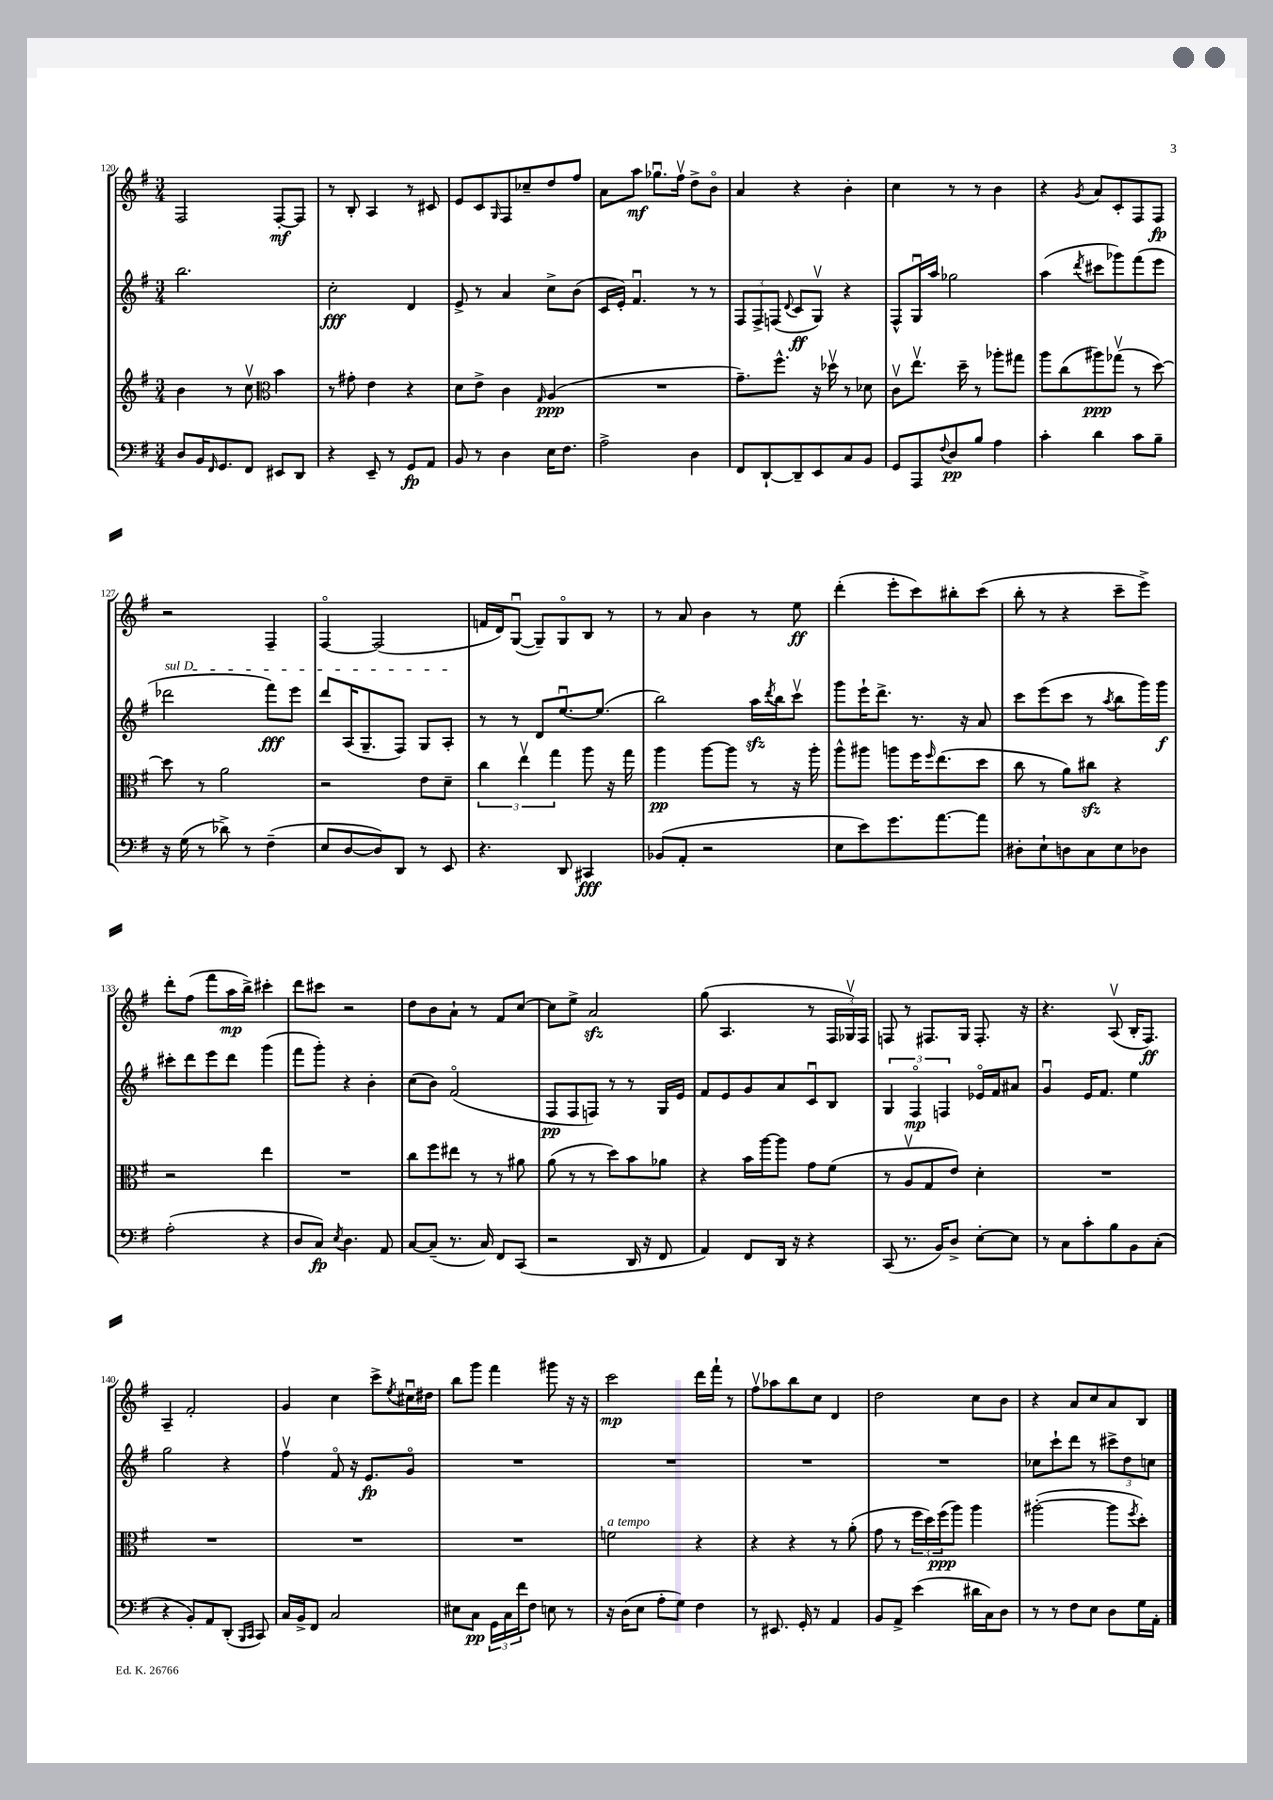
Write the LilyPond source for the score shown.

<<
\new StaffGroup <<
\new Staff = "s0" {
    \clef treble \key g \major \numericTimeSignature \time 3/4
    fis2 fis8~-.\mf fis8 |
    r8 b8-. a4 r8 cis'8 |
    e'8 c'8 \grace { g16 } fis8 ces''8-- d''8 fis''8 |
    a'8 a''8\mf ges''8.\downbow fis''16\upbow d''8-> b'8\flageolet |
    a'4 r4 b'4-. |
    c''4 r8 r8 b'4 |
    r4 \acciaccatura { g'8 } a'8 c'8-. fis8 fis8\fp |
    r2 fis4-- |
    fis4~\flageolet fis2( |
    f'16 d'16) g8~\downbow( g8--) g8\flageolet b8 r8 |
    r8 a'8 b'4 r8 e''8\ff |
    d'''4-.( e'''8-. c'''8) bis''8-. c'''8( |
    b''8-. r8 r4 c'''8-- e'''8->) |
    d'''8-. fis''8( fis'''8 a''16\mp b''16->) cis'''4-. |
    d'''8 cis'''8 r2 |
    d''8 b'8 a'8-! r8 fis'8 c''8~ |
    c''8 e''8-> a'2\sfz |
    g''8( a4. r8 \tuplet 3/2 { fis16 ges16\upbow) fis16 } |
    f8 r8 fis8. g16 fis8.-. r16 |
    r4. a8\upbow( b16-. fis8.\ff) |
    a4-- fis'2-. |
    g'4 c''4 c'''8-> \acciaccatura { e''8 } cis''16\downbow dis''16 |
    b''8 g'''8 fis'''4 gis'''8 r16 r16 |
    c'''2\mp d'''16 fis'''16-! r8 |
    fis''8\upbow aes''8 b''8 c''8 d'4 |
    d''2 c''8 b'8 |
    r4 a'8 c''8 a'8 b8 \bar "|." |
}
\new Staff = "s1" {
    \clef treble \key g \major \numericTimeSignature \time 3/4
    b''2. |
    c''2-.\fff d'4 |
    e'8-> r8 a'4 c''8-> b'8( |
    c'16 e'16-.) fis'4.\downbow r8 r8 |
    \tuplet 3/2 { fis8 fis8-> f8( } \appoggiatura { d'8 } c'8\ff g8\upbow) r4 |
    fis8-^ g16\downbow a''16 ges''2 |
    a''4( \acciaccatura { d'''8 } cis'''8 ges'''8) fis'''8( e'''8 |
    \once \override TextSpanner.bound-details.left.text = \markup { \italic "sul D" } des'''2\startTextSpan fis'''8\fff) e'''8 |
    d'''8 a16( g8.-- fis8) g8 a8-.\stopTextSpan |
    r8 r8 d'8 e''8.~\downbow e''8.( |
    b''2) a''16\sfz \acciaccatura { d'''8 } b''16 c'''8\upbow |
    g'''8 e'''16-! d'''8.-> r8. r16 a'8 |
    c'''8 e'''8( c'''8 r8 \acciaccatura { a''8 } b''8 g'''16) g'''16\f |
    cis'''8-. d'''8 e'''8 d'''8 g'''4( |
    fis'''8 g'''8-.) r4 b'4-. |
    c''8( b'8) fis'2\flageolet( |
    fis8\pp fis8 f8) r8 r8 g16 e'16 |
    fis'8 e'8 g'8 a'8 c'8\downbow b8 |
    \tuplet 3/2 { g4 fis4\flageolet\mp f4 } ees'16\flageolet fis'16 ais'8 |
    g'4\downbow e'16 fis'8. e''4 |
    g''2 r4 |
    fis''4\upbow fis'8\flageolet r16 e'8.\fp g'8\flageolet |
    R2. |
    R2. |
    R2. |
    R2. |
    ces''8 c'''8-! d'''8 r8 \tuplet 3/2 { cis'''8-> d''8 c''8 } \bar "|." |
}
\new Staff = "s2" {
    \clef treble \key g \major \numericTimeSignature \time 3/4
    b'4 r8 c''8\upbow \clef alto b'4 |
    r8 gis'8-. e'4 r4 |
    d'8 e'8-> c'4 \grace { g16 } a4\ppp( |
    R2. |
    g'8.--) fis''8.-^ r16 des''16\upbow r8 des'8 |
    c'8\upbow e''8.\upbow d''16-- r8 aes''8-. gis''8 |
    a''8 c''8( ais''8\ppp) ges''8\upbow( r8 d''8~) |
    d''8 r8 a'2 |
    r2 e'8 d'8-- |
    \tuplet 3/2 { c''4 e''4\upbow g''4 } a''8 r16 g''16 |
    a''4\pp a''8~ a''8 r8 r16 a''16-. |
    a''8-^ ais''8 a''8 fis''16 \grace { fis''16 } e''8.( d''8 |
    c''8 r8 a'8) cis''8\sfz r4 |
    r2 e''4 |
    R2. |
    c''8 fis''8 eis''8 r8 r8 ais'8 |
    a'8( r8 r8 d''8) b'8 aes'8 |
    r4 b'16 a''16~ a''8 g'8 fis'8( |
    r8 a8\upbow g8 e'8) d'4-. |
    R2. |
    R2. |
    R2. |
    R2. |
    f'2^\markup { \italic "a tempo" } r4 |
    r4 r4 r8 a'8-.( |
    g'8 r8 \tuplet 3/2 { fis''16 d''16) fis''16\ppp( } a''8) a''4 |
    ais''2~-.( ais''8 \acciaccatura { fis''8 } d''8-.) \bar "|." |
}
\new Staff = "s3" {
    \clef bass \key g \major \numericTimeSignature \time 3/4
    d8 b,16 \grace { fis,16 } g,8. fis,8 eis,8 d,8 |
    r4 e,8-- r8 g,8\fp a,8 |
    b,8 r8 d4 e16 fis8. |
    a2-> d4 |
    fis,8 d,8~-! d,8-- e,8 c8 b,8 |
    g,8 a,,8 \appoggiatura { fis8 } d8\pp b8 a4 |
    c'4-. d'4 c'8 b8-- |
    r16 g16( r8 des'8->) r8 fis4--( |
    e8 d8~ d8) d,8 r8 e,8 |
    r4. d,8 cis,4\fff |
    bes,8( a,8-. r2 |
    e8 e'8) g'8. a'8.~ a'8 |
    dis8-. e8-! d8 c8 e8 des8 |
    a2-.( r4 |
    d8 c8\fp) \acciaccatura { e8 } d4. a,8 |
    c8~ c8--( r8. c16) fis,8 c,8( |
    r2 d,16 r16 fis,8 |
    a,4) fis,8 d,16 r16 r4 |
    c,8( r8. b,16) d8-> e8~-. e8 |
    r8 c8 c'8-. b8 b,8 c8-.( |
    r4 b,8-.) a,8 d,8-.( \grace { b,,16 c,16 } c,8) |
    c16 b,16-> fis,8 c2 |
    eis8 c8\pp \tuplet 3/2 { g,16 c16 fis'16 } fis8 e8 r8 |
    r16 d16( e8 a8-. g8) fis4 |
    r8 eis,8. g,16-. r8 a,4 |
    b,8 a,8-> e'4( dis'16 c16) d8 |
    r8 r8 fis8 e8 d8 g16 a,16-. \bar "|." |
}
>>
>>
\layout { \context { \Score currentBarNumber = #120 } }
